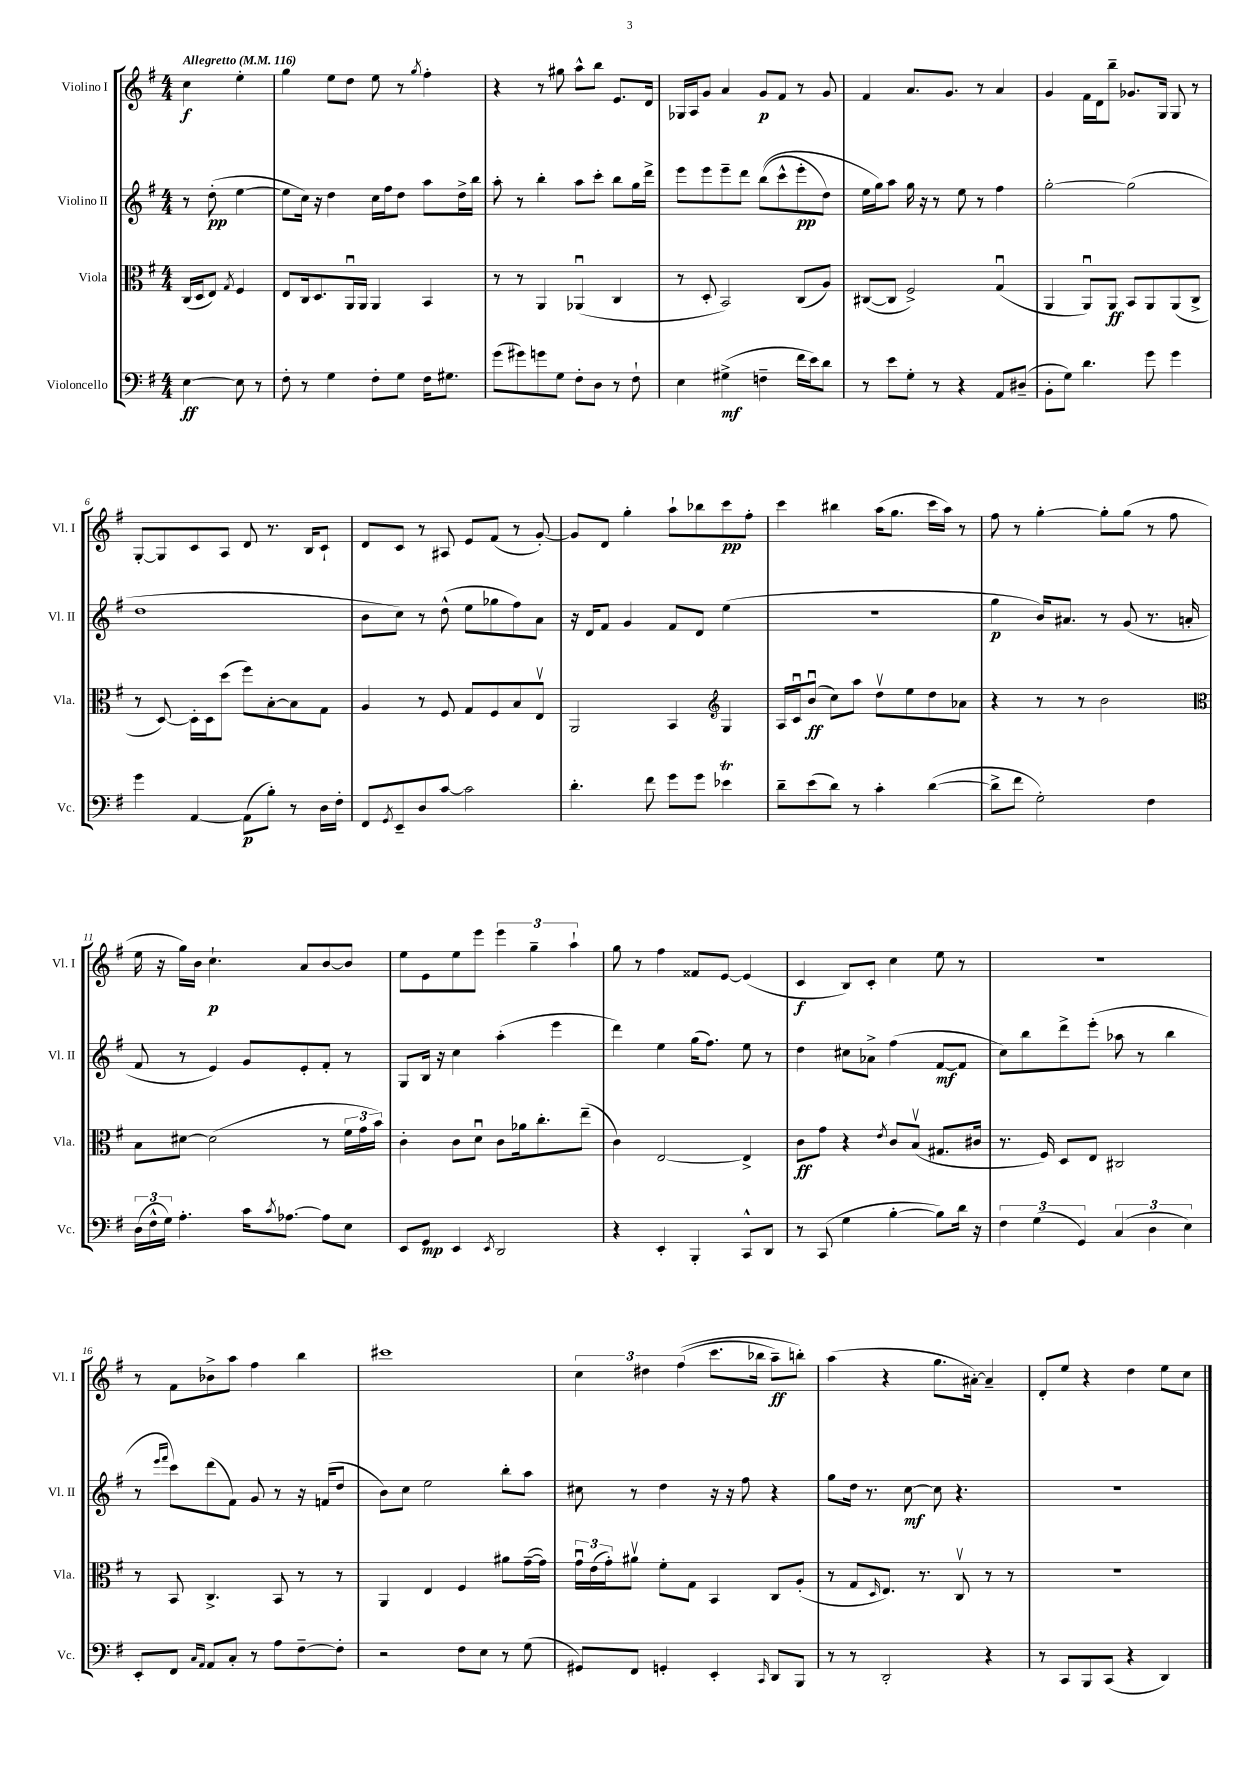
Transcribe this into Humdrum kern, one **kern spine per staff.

**kern	**dynam	**kern	**dynam	**kern	**dynam	**kern	**dynam
*part4	*part4	*part3	*part3	*part2	*part2	*part1	*part1
*staff4	*staff4	*staff3	*staff3	*staff2	*staff2	*staff1	*staff1
*I"Violoncello	*	*I"Viola	*	*I"Violino II	*	*I"Violino I	*
*I'Vc.	*	*I'Vla.	*	*I'Vl. II	*	*I'Vl. I	*
*clefF4	*	*clefC3	*	*clefG2	*	*clefG2	*
*k[f#]	*	*k[f#]	*	*k[f#]	*	*k[f#]	*
*M4/4	*	*M4/4	*	*M4/4	*	*M4/4	*
*MM116	*	*MM116	*	*MM116	*	*MM116	*
=	=	=	=	=	=	=	=
!	!	!	!	!	!	!LO:TX:a:B:t=Allegretto	!
[4E\	ff	(16C/LL	.	8r	.	4cc\	f
.	.	16D/J	.	.	.	.	.
.	.	8E/J)	.	(8dd'\	pp	.	.
.	.	8qG/	.	.	.	.	.
8E\]	.	4F#/	.	[4ee\	.	4ee'\	.
8r	.	.	.	.	.	.	.
=1	=1	=1	=1	=1	=1	=1	=1
8F#'\	.	8E/L	.	8ee\L]	.	4gg\	.
8r	.	16C/k	.	16cc\Jk)	.	.	.
.	.	8.D/	.	16r	.	.	.
4G\	.	.	.	4dd\	.	8ee\L	.
.	.	16AAu/L	.	.	.	8dd\J	.
.	.	16AA/JJ	.	.	.	.	.
8F#'\L	.	4AA/	.	16cc\LL	.	8ee\	.
.	.	.	.	16ff#\J	.	.	.
8G\J	.	.	.	8dd\J	.	8r	.
.	.	.	.	.	.	8qgg/	.
16F#\KL	.	4BB/	.	8aa\L	.	4ff#'\	.
8.G#X\J	.	.	.	.	.	.	.
.	.	.	.	16dd^\L	.	.	.
.	.	.	.	16bb\JJ	.	.	.
=2	=2	=2	=2	=2	=2	=2	=2
(8g\L	.	8r	.	8aa'\	.	4r	.
8g#X\)	.	8r	.	8r	.	.	.
8gn\	.	4AA/	.	4bb'\	.	8r	.
8G\J	.	.	.	.	.	8gg#X\	.
8F#'\L	.	(4AA-Xu/	.	8aa\L	.	8aa^^\L	.
8D\J	.	.	.	8ccc'\J	.	8bb\J	.
8r	.	4C/	.	8bb\L	.	8.e/L	.
8F#`\	.	.	.	16gg\L	.	.	.
.	.	.	.	16ddd^\JJ	.	16d/Jk	.
=3	=3	=3	=3	=3	=3	=3	=3
4E\	.	8r	.	8eee\L	.	16G-X/LL	.
.	.	.	.	.	.	16A/J	.
.	.	8D'/	.	8eee\	.	8g/J	.
(4G#X^\	mf	2BB/)	.	8eee~\	.	4a/	.
.	.	.	.	8ddd\J	.	.	.
4Fn~\	.	.	.	((8bb\L	.	8g/L	p
.	.	.	.	8ccc^^\	.	8f#/J	.
16f#\LL	.	(8C/L	.	8eee'\	pp	8r	.
16e\J)	.	.	.	.	.	.	.
8d\J	.	8A/J)	.	8dd\J)	.	8g/	.
=4	=4	=4	=4	=4	=4	=4	=4
8r	.	([8C#X/L	.	16ee\LL	.	4f#/	.
.	.	.	.	16gg\J)	.	.	.
8e\L	.	8C#/J]	.	8aa\J	.	.	.
8G'\J	.	2F#^/)	.	16gg\	.	8.a/L	.
.	.	.	.	16r	.	.	.
8r	.	.	.	8r	.	.	.
.	.	.	.	.	.	8.g/J	.
4r	.	.	.	8ee\	.	.	.
.	.	.	.	8r	.	8r	.
8AA/L	.	(4Gu/	.	4ff#\	.	4a/	.
(8D#X~/J	.	.	.	.	.	.	.
=5	=5	=5	=5	=5	=5	=5	=5
8BB'\L	.	4AA/	.	[2gg'\	.	4g/	.
8G\J)	.	.	.	.	.	.	.
4.d\	.	8AAu/L)	.	.	.	16f#\LL	.
.	.	.	.	.	.	16d\J	.
.	.	8AA/J	ff	.	.	8bb~\J	.
.	.	8BB/L	.	(2gg\]	.	8.g-X/L	.
8g\	.	8AA/	.	.	.	.	.
.	.	.	.	.	.	16G/Jk	.
4g\	.	(8AA/	.	.	.	8G/	.
.	.	8C^/J	.	.	.	8r	.
!!LO:LB:g=z
=6	=6	=6	=6	=6	=6	=6	=6
4g\	.	8r	.	1dd	.	[8G'/L	.
.	.	[8D/)	.	.	.	8G/]	.
[4AA/	.	16D'\LL]	.	.	.	8c/	.
.	.	16D\J	.	.	.	.	.
.	.	(8dd\J	.	.	.	8A/J	.
(8AA\L]	p	8ff#\L)	.	.	.	8d/	.
8B'\J)	.	[8B'\	.	.	.	8.r	.
8r	.	8B\]	.	.	.	.	.
.	.	.	.	.	.	16B/KL	.
16D\LL	.	8G\J	.	.	.	8c`/J	.
16F#'\JJ	.	.	.	.	.	.	.
=7	=7	=7	=7	=7	=7	=7	=7
8FF#/L	.	4A/	.	8b\L	.	8d/L	.
8qGG/	.	.	.	.	.	.	.
8EE~/	.	.	.	8cc\J)	.	8c/J	.
8D/	.	8r	.	8r	.	8r	.
[8c/J	.	8F#/	.	(8dd^^\	.	8A#X/	.
2c\]	.	8G/L	.	8ee\L	.	8e/L	.
.	.	8F#/	.	8gg-X\	.	(8f#/J	.
.	.	8B/	.	8ff#\)	.	8r	.
.	.	8Ev/J	.	8a\J	.	[8g'/)	.
=8	=8	=8	=8	=8	=8	=8	=8
4.d'\	.	2AA/	.	16r	.	8g/L]	.
.	.	.	.	16d/KL	.	.	.
.	.	.	.	8f#/J	.	8d/J	.
.	.	.	.	4g/	.	4gg'\	.
8f#\	.	.	.	.	.	.	.
8g\L	.	4BB/	.	8f#/L	.	8aa`\L	.
8g\J	.	.	.	8d/J	.	8bb-X\	.
*	*	*clefG2	*	*	*	*	*
4e-XT\	.	4G/	.	(4ee\	.	8ccc\	pp
.	.	.	.	.	.	8ff#'\J	.
=9	=9	=9	=9	=9	=9	=9	=9
8d~\L	.	16A/LL	.	1r	.	4ccc\	.
.	.	16cu/J	.	.	.	.	.
(8e\	.	(8bu/J	ff	.	.	.	.
8d\J)	.	8cc\L)	.	.	.	4bb#X\	.
8r	.	8aa\J	.	.	.	.	.
4c'\	.	8ddv\L	.	.	.	(16aa\KL	.
.	.	.	.	.	.	8.gg\J	.
.	.	8ee\	.	.	.	.	.
([4d\	.	8dd\	.	.	.	16ccc\LL	.
.	.	.	.	.	.	16aa\JJ)	.
.	.	8a-X\J	.	.	.	8r	.
=10	=10	=10	=10	=10	=10	=10	=10
8d^\L]	.	4r	.	4gg\	p	8ff#\	.
8f#\J	.	.	.	.	.	8r	.
2G'\)	.	8r	.	16b/KL)	.	[4gg'\	.
.	.	.	.	8.a#X/J	.	.	.
.	.	8r	.	.	.	.	.
.	.	2b\	.	8r	.	8gg'\L]	.
.	.	.	.	(8g/	.	(8gg\J	.
4F#\	.	.	.	8.r	.	8r	.
.	.	.	.	.	.	8ff#\	.
.	.	.	.	16an'/	.	.	.
!!LO:LB:g=z
=11	=11	=11	=11	=11	=11	=11	=11
*	*	*clefC3	*	*	*	*	*
(24D\LL	.	8B\L	.	8f#/	.	16ee\	.
24F#^^\	.	.	.	.	.	.	.
.	.	.	.	.	.	16r	.
24G\JJ)	.	.	.	.	.	.	.
4.A'\	.	[8d#X\J	.	8r	.	16gg\LL)	.
.	.	.	.	.	.	16b\JJ	.
.	.	(2d#\]	.	4e/)	.	4.cc`\	p
16c\KL	.	.	.	8g/L	.	.	.
8qc/	.	.	.	.	.	.	.
[8.A-X\J	.	.	.	.	.	.	.
.	.	.	.	8e'/	.	8a/L	.
8A-\L]	.	8r	.	8f#'/J	.	[8b/	.
8E\J	.	24f#\LL	.	8r	.	8b/J]	.
.	.	24g\	.	.	.	.	.
.	.	24b\JJ)	.	.	.	.	.
=12	=12	=12	=12	=12	=12	=12	=12
8EE/L	.	4c'\	.	8G/L	.	8ee\L	.
8GG/J	mp	.	.	16B/Jk	.	8e\	.
.	.	.	.	16r	.	.	.
4EE/	.	8c\L	.	4cc\	.	8ee\	.
.	.	8du\J	.	.	.	8eee\J	.
8qEE/	.	.	.	.	.	.	.
2DD/	.	8c\L	.	(4aa'\	.	6eee\	.
.	.	16a-X\k	.	.	.	.	.
.	.	.	.	.	.	6gg~\	.
.	.	8.cc'\	.	.	.	.	.
.	.	.	.	4eee\	.	.	.
.	.	.	.	.	.	6aa`\	.
.	.	(8ee~\J	.	.	.	.	.
=13	=13	=13	=13	=13	=13	=13	=13
4r	.	4c\)	.	4ddd\)	.	8gg\	.
.	.	.	.	.	.	8r	.
4EE'/	.	[2E/	.	4ee\	.	4ff#\	.
4BBB'/	.	.	.	(16gg\KL	.	8f##X/L	.
.	.	.	.	8.ff#\J)	.	.	.
.	.	.	.	.	.	[8e/J	.
8CC^^/L	.	4E^/]	.	8ee\	.	(4e/]	.
8DD/J	.	.	.	8r	.	.	.
=14	=14	=14	=14	=14	=14	=14	=14
8r	.	8c\L	ff	4dd\	.	4c/	f
(8CC/	.	8g\J	.	.	.	.	.
4G\	.	4r	.	8cc#X\L	.	8B/L)	.
.	.	.	.	8a-X^\J	.	8c'/J	.
.	.	8qe/	.	.	.	.	.
[4B'\	.	8c/L	.	(4ff#\	.	4cc\	.
.	.	(8Bv/J	.	.	.	.	.
8B\L])	.	8.G#X/L	.	[8f#/L	mf	8ee\	.
16d\Jk	.	.	.	8f#/J]	.	8r	.
16r	.	16c#X/Jk	.	.	.	.	.
=15	=15	=15	=15	=15	=15	=15	=15
6F#\	.	8.r	.	8cc\L)	.	1r	.
.	.	.	.	8bb\	.	.	.
(6G\	.	.	.	.	.	.	.
.	.	16F#/)	.	.	.	.	.
.	.	8D/L	.	8ddd^\	.	.	.
6GG/)	.	.	.	.	.	.	.
.	.	8E/J	.	(8eee'\J	.	.	.
(6C/	.	2C#X/	.	8aa-X\	.	.	.
.	.	.	.	8r	.	.	.
6D\	.	.	.	.	.	.	.
.	.	.	.	4bb\	.	.	.
6E\)	.	.	.	.	.	.	.
!!LO:LB:g=z
=16	=16	=16	=16	=16	=16	=16	=16
8EE'/L	.	8r	.	8r	.	8r	.
.	.	.	.	16qqeee/LL	.	.	.
.	.	.	.	16qqfff#/JJ	.	.	.
8FF#/J	.	8BB/	.	8ccc\L)	.	8f#\L	.
16qqC/LL	.	.	.	.	.	.	.
16qqAA/JJ	.	.	.	.	.	.	.
8AA/L	.	4.C^/	.	(8ddd\	.	8b-X^\	.
8C'/J	.	.	.	8f#\J)	.	8aa\J	.
8r	.	.	.	8g/	.	4ff#\	.
8A\L	.	8BB/	.	8r	.	.	.
[8F#~\	.	8r	.	16r	.	4bb\	.
.	.	.	.	(16fn/KL	.	.	.
8F#'\J]	.	8r	.	8dd/J	.	.	.
=17	=17	=17	=17	=17	=17	=17	=17
2r	.	4AA/	.	8b\L)	.	1ccc#X	.
.	.	.	.	8cc\J	.	.	.
.	.	4E/	.	2ee\	.	.	.
8F#\L	.	4F#/	.	.	.	.	.
8E\J	.	.	.	.	.	.	.
8r	.	8a#X\L	.	8bb'\L	.	.	.
(8G\	.	([16g~\L	.	8aa\J	.	.	.
.	.	16g\JJ])	.	.	.	.	.
=18	=18	=18	=18	=18	=18	=18	=18
8GG#X/L)	.	24gu\LL	.	8cc#X\	.	6cc\	.
.	.	(24e\	.	.	.	.	.
.	.	24g'\J)	.	.	.	.	.
8FF#/J	.	8a#Xv\J	.	8r	.	.	.
.	.	.	.	.	.	6dd#X\	.
4GGn'/	.	8f#'\L	.	4dd\	.	.	.
.	.	.	.	.	.	((6ff#\	.
.	.	8G\J	.	.	.	.	.
4EE'/	.	4BB/	.	16r	.	8.ccc\L	.
.	.	.	.	16r	.	.	.
.	.	.	.	8ff#\	.	.	.
.	.	.	.	.	.	16bb-X\Jk	.
16qqCC/	.	.	.	.	.	.	.
8DD/L	.	8C/L	.	4r	.	8aa~\L)	ff
8BBB/J	.	(8A'/J	.	.	.	8bbn'\J)	.
=19	=19	=19	=19	=19	=19	=19	=19
8r	.	8r	.	8gg\L	.	(4aa\	.
8r	.	8G/L	.	16dd\Jk	.	.	.
.	.	.	.	8.r	.	.	.
.	.	16qqD/	.	.	.	.	.
2DD'/	.	8.E/J)	.	.	.	4r	.
.	.	.	.	[8cc\	mf	.	.
.	.	8.r	.	.	.	.	.
.	.	.	.	8cc\]	.	8.gg\L	.
.	.	8Cv/	.	4.r	.	.	.
.	.	.	.	.	.	[16a#X'\Jk)	.
4r	.	8r	.	.	.	4a#~/]	.
.	.	8r	.	.	.	.	.
=20	=20	=20	=20	=20	=20	=20	=20
8r	.	1r	.	1r	.	8d'/L	.
8CC/L	.	.	.	.	.	8ee/J	.
8BBB/	.	.	.	.	.	4r	.
(8CC/J	.	.	.	.	.	.	.
4r	.	.	.	.	.	4dd\	.
4DD/)	.	.	.	.	.	8ee\L	.
.	.	.	.	.	.	8cc\J	.
==	==	==	==	==	==	==	==
*-	*-	*-	*-	*-	*-	*-	*-
